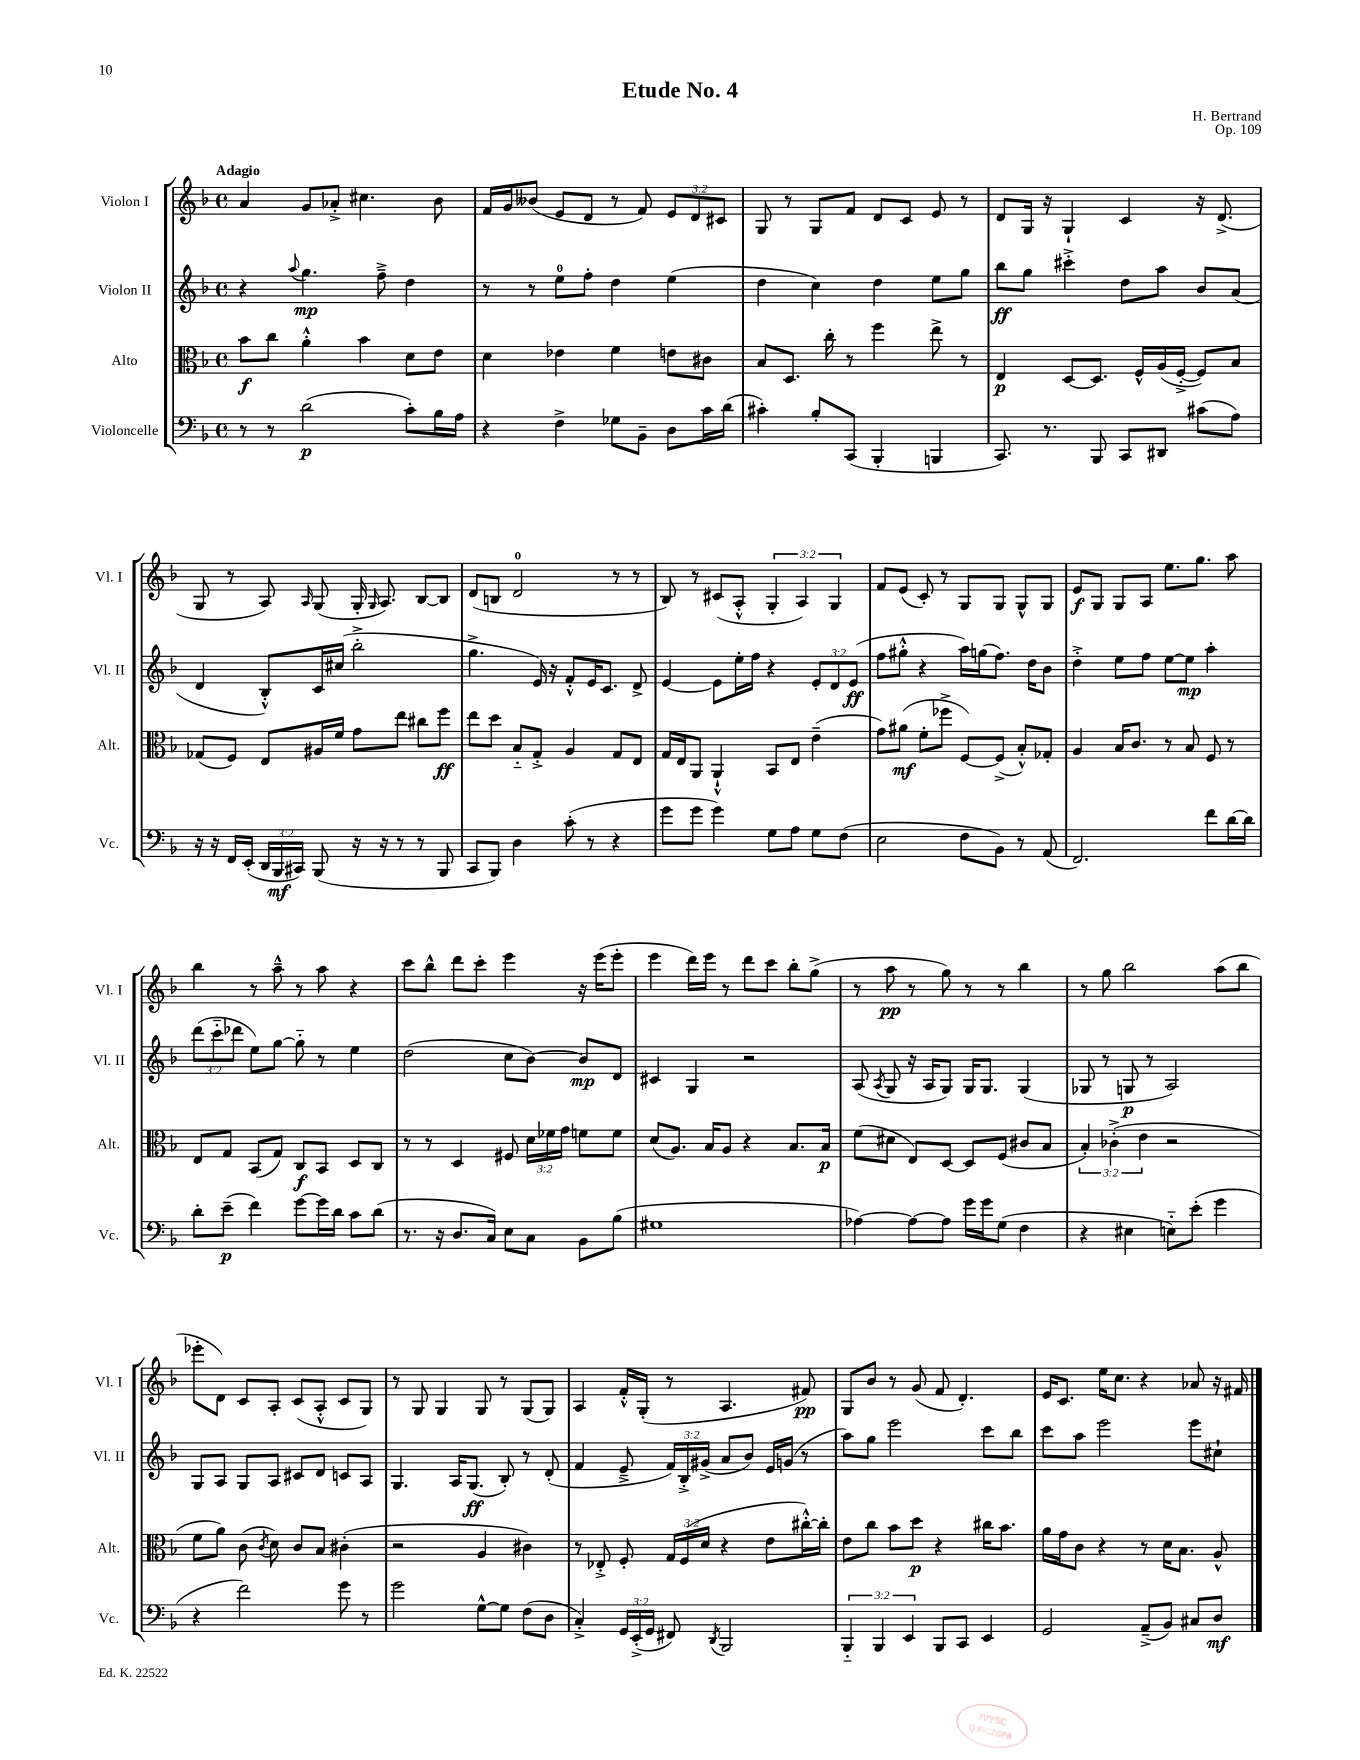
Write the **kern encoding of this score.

**kern	**dynam	**kern	**dynam	**kern	**dynam	**kern	**dynam
*part4	*part4	*part3	*part3	*part2	*part2	*part1	*part1
*staff4	*staff4	*staff3	*staff3	*staff2	*staff2	*staff1	*staff1
*I"Violoncelle	*	*I"Alto	*	*I"Violon II	*	*I"Violon I	*
*I'Vc.	*	*I'Alt.	*	*I'Vl. II	*	*I'Vl. I	*
*clefF4	*	*clefC3	*	*clefG2	*	*clefG2	*
*k[b-]	*	*k[b-]	*	*k[b-]	*	*k[b-]	*
*M4/4	*	*M4/4	*	*M4/4	*	*M4/4	*
*met(c)	*	*met(c)	*	*met(c)	*	*met(c)	*
=1	=1	=1	=1	=1	=1	=1	=1
!	!	!	!	!	!	!LO:TX:a:B:t=Adagio	!
8r	.	8b-\L	f	4r	.	4a/	.
8r	.	8cc\J	.	.	.	.	.
.	.	.	.	8qqaa/	.	.	.
(2d\	p	4a'^^\	.	4.gg\	mp	8g/L	.
.	.	.	.	.	.	8a-X'^/J	.
.	.	4b-\	.	.	.	4.cc#X\	.
.	.	.	.	8ff~^\	.	.	.
8c'\L)	.	8d\L	.	4dd\	.	.	.
16B-\L	.	8e\J	.	.	.	8b-\	.
16A\JJ	.	.	.	.	.	.	.
=2	=2	=2	=2	=2	=2	=2	=2
4r	.	4d\	.	8r	.	16f/LL	.
.	.	.	.	.	.	16g/J	.
.	.	.	.	8r	.	(8b--X/J	.
4F^\	.	4e-X\	.	8ee\L	.	8e/L	.
.	.	.	.	8ff'\J	.	8d/J	.
8G-X\L	.	4f\	.	4dd\	.	8r	.
8BB-~\J	.	.	.	.	.	8f/)	.
8D\L	.	8en\L	.	(4ee\	.	12e/L	.
.	.	.	.	.	.	12d/	.
16c\L	.	8c#X\J	.	.	.	.	.
.	.	.	.	.	.	12c#X/J	.
(16d\JJ	.	.	.	.	.	.	.
=3	=3	=3	=3	=3	=3	=3	=3
4c#X'\)	.	8B-/L	.	4dd\	.	8G/	.
.	.	8.D/J	.	.	.	8r	.
8B-'/L	.	.	.	4cc\)	.	8G/L	.
.	.	16cc'\	.	.	.	.	.
(8CC/J	.	8r	.	.	.	8f/J	.
4BBB-'/	.	4ff\	.	4dd\	.	8d/L	.
.	.	.	.	.	.	8c/J	.
4BBBn/	.	8ee^\	.	8ee\L	.	8e/	.
.	.	8r	.	8gg\J	.	8r	.
=4	=4	=4	=4	=4	=4	=4	=4
8.CC/)	.	4E/	p	8bb-\L	ff	8d/L	.
.	.	.	.	8gg\J	.	16G/Jk	.
8.r	.	.	.	.	.	16r	.
.	.	[8D/L	.	4ccc#X'^\	.	4G`/	.
8BBB-/	.	8.D/J]	.	.	.	.	.
8CC/L	.	.	.	8dd\L	.	4c/	.
.	.	16F^^/LL	.	.	.	.	.
8DD#X/J	.	(16A/	.	8aa\J	.	.	.
.	.	[16F'^/JJ	.	.	.	.	.
(8c#X\L	.	8F/L])	.	8b-/L	.	16r	.
.	.	.	.	.	.	(8.d^/	.
8A\J)	.	8B-/J	.	(8a/J	.	.	.
!!LO:LB:g=z
=5	=5	=5	=5	=5	=5	=5	=5
16r	.	(8G-X/L	.	4d/	.	8G/	.
16r	.	.	.	.	.	.	.
16FF/LL	.	8F/J)	.	.	.	8r	.
(16EE'/JJ	.	.	.	.	.	.	.
24DD/LL	.	8E/L	.	8B-'^^/L)	.	8A/)	.
24BBB-/	mf	.	.	.	.	.	.
24CC#X/JJ)	.	.	.	.	.	.	.
.	.	.	.	.	.	16qqA/	.
(8BBB-/	.	16A#X/L	.	16c/L	.	(8G/	.
.	.	16f/JJ	.	(16cc#X/JJ	.	.	.
16r	.	8g\L	.	2bb-'^\	.	16G'/	.
.	.	.	.	.	.	16qqG/	.
16r	.	.	.	.	.	8.A/)	.
8r	.	8ee\J	.	.	.	.	.
8r	.	8cc#X\L	.	.	.	[8B-/L	.
8BBB-/	.	8ff\J	ff	.	.	8B-/J]	.
=6	=6	=6	=6	=6	=6	=6	=6
8CC/L	.	8ee\L	.	4.gg^\	.	(8d/L	.
8BBB-/J)	.	8dd\J	.	.	.	8Bn/J	.
4D\	.	8B-/L	.	.	.	2d/	.
.	.	8G'^/J	.	16e/)	.	.	.
.	.	.	.	16r	.	.	.
(8c'\	.	4A/	.	8f'^^/L	.	.	.
8r	.	.	.	16e/K	.	.	.
.	.	.	.	8.c/J	.	.	.
4r	.	8G/L	.	.	.	8r	.
.	.	8E/J	.	8d^/	.	8r	.
=7	=7	=7	=7	=7	=7	=7	=7
8g\L	.	16G/LL	.	[4e/	.	8B-/)	.
.	.	16E/J	.	.	.	.	.
8g\J	.	8AA/J	.	.	.	8r	.
4g\)	.	4AA`^^/	.	8e\L]	.	(8c#X/L	.
.	.	.	.	16ee'\L	.	8A'^^/J	.
.	.	.	.	16ff\JJ	.	.	.
8G\L	.	8BB-/L	.	4r	.	6G'/	.
8A\J	.	8E/J	.	.	.	.	.
.	.	.	.	.	.	6A/)	.
8G\L	.	(4e~\	.	12e'/L	.	.	.
.	.	.	.	12d/	.	6G/	.
(8F\J	.	.	.	.	.	.	.
.	.	.	.	(12e/J	ff	.	.
=8	=8	=8	=8	=8	=8	=8	=8
2E\	.	8g\L)	.	8ff\L	.	8f/L	.
.	.	(8a#X\J	mf	8gg#X'^^\J	.	(8e/J	.
.	.	8f'\L	.	4r	.	8c'/)	.
.	.	8ff-X^\J	.	.	.	8r	.
8F\L	.	[8F/L)	.	16aa\LL)	.	8G/L	.
.	.	.	.	(16ggn\J	.	.	.
8BB-\J)	.	(8F^/J]	.	8.ff\J)	.	8G/J	.
8r	.	8B-'^^/L)	.	.	.	8G^^/L	.
.	.	.	.	16dd\KL	.	.	.
(8AA/	.	8G-X'/J	.	8b-\J	.	8G/J	.
=9	=9	=9	=9	=9	=9	=9	=9
2.FF/)	.	4A/	.	4dd'^\	.	8e/L	f
.	.	.	.	.	.	8G/J	.
.	.	16B-/KL	.	8ee\L	.	8G/L	.
.	.	8.c/J	.	.	.	.	.
.	.	.	.	8ff\J	.	8A/J	.
.	.	8r	.	[8ee\L	.	8.ee\L	.
.	.	8B-/	.	8ee\J]	mp	.	.
.	.	.	.	.	.	8.gg\J	.
8f\L	.	8F/	.	4aa'\	.	.	.
[16d\L	.	8r	.	.	.	8aa\	.
16d\JJ]	.	.	.	.	.	.	.
!!LO:LB:g=z
=10	=10	=10	=10	=10	=10	=10	=10
8d'\L	.	8E/L	.	(12ddd\L	.	4bb-\	.
.	.	.	.	12ccc\	.	.	.
(8e~\J	p	8G/J	.	.	.	.	.
.	.	.	.	12ddd-X\J	.	.	.
4f\)	.	(8BB-/L	.	8ee\L)	.	8r	.
.	.	8G/J)	.	[8gg\J	.	8aa~^^\	.
[8g\L	.	8C/L	f	8gg\]	.	8r	.
16g\L]	.	8BB-/J	.	8r	.	8aa\	.
16d\JJ	.	.	.	.	.	.	.
8c\L	.	8D/L	.	4ee\	.	4r	.
(8d\J	.	8C/J	.	.	.	.	.
=11	=11	=11	=11	=11	=11	=11	=11
8.r	.	8r	.	(2dd\	.	8ccc\L	.
.	.	8r	.	.	.	8bb-^^\J	.
16r	.	.	.	.	.	.	.
8.D/L	.	4D/	.	.	.	8ddd\L	.
.	.	.	.	.	.	8ccc'\J	.
16C/Jk)	.	.	.	.	.	.	.
8E\L	.	8F#X/	.	8cc\L	.	4eee\	.
8C\J	.	24d\LL	.	[8b-\J)	.	.	.
.	.	24f-X\	.	.	.	.	.
.	.	24g\JJ	.	.	.	.	.
8BB-\L	.	8fn\L	.	8b-/L]	mp	16r	.
.	.	.	.	.	.	(16eee\KL	.
(8B-\J	.	8f\J	.	8d/J	.	8eee'\J	.
=12	=12	=12	=12	=12	=12	=12	=12
1G#X	.	(8d/L	.	4c#X/	.	4eee\	.
.	.	8.A/J)	.	.	.	.	.
.	.	.	.	4G/	.	16ddd\LL)	.
.	.	16B-/KL	.	.	.	16eee\JJ	.
.	.	8A/J	.	.	.	8r	.
.	.	4r	.	2r	.	8ddd\L	.
.	.	.	.	.	.	8ccc\J	.
.	.	8.B-/L	.	.	.	8bb-'\L	.
.	.	.	.	.	.	(8gg^\J	.
.	.	16B-/Jk	p	.	.	.	.
=13	=13	=13	=13	=13	=13	=13	=13
[4A-X\)	.	(8f\L	.	(8A/	.	8r	.
.	.	.	.	8qA/	.	.	.
.	.	8d#X\J	.	8G/	.	8aa\	pp
8A-\L_	.	8E/L)	.	16r	.	8r	.
.	.	.	.	16A/KL	.	.	.
8A-\J]	.	[8D/J	.	8G/J)	.	8gg\)	.
16g\LL	.	8D/L]	.	16G/KL	.	8r	.
16g\J	.	.	.	8.G/J	.	.	.
(8G\J	.	(8F/J	.	.	.	8r	.
4F\	.	8c#X/L	.	(4G/	.	4bb-\	.
.	.	8B-/J	.	.	.	.	.
=14	=14	=14	=14	=14	=14	=14	=14
4r	.	6B-'/)	.	8G-X/	.	8r	.
.	.	.	.	8r	.	8gg\	.
.	.	(6c-X'^\	.	.	.	.	.
4E#X\	.	.	.	8Gn/	p	2bb-\	.
.	.	6e\	.	.	.	.	.
.	.	.	.	8r	.	.	.
8En\L)	.	2r	.	2A/)	.	.	.
(8e'\J	.	.	.	.	.	.	.
4g\	.	.	.	.	.	(8aa\L	.
.	.	.	.	.	.	8bb-\J	.
!!LO:LB:g=z
=15	=15	=15	=15	=15	=15	=15	=15
4r	.	8f\L	.	8G/L	.	8eee-X'\L	.
.	.	8a\J)	.	8A/J	.	8d\J)	.
2f\)	.	(8c\	.	8G/L	.	8c/L	.
.	.	8qc/	.	.	.	.	.
.	.	8d\)	.	8A/J	.	8A'/J	.
.	.	8c/L	.	8c#X/L	.	(8c/L	.
.	.	8B-/J	.	8d/J	.	8A'^^/J	.
8g\	.	(4c#X'\	.	8cn/L	.	8c/L	.
8r	.	.	.	8A/J	.	8G/J)	.
=16	=16	=16	=16	=16	=16	=16	=16
2g\	.	2r	.	4.G/	.	8r	.
.	.	.	.	.	.	8G/	.
.	.	.	.	.	.	4G/	.
.	.	.	.	16A/KL	.	.	.
.	.	.	.	(8.G/J	ff	.	.
[8G^^\L	.	4A/	.	.	.	8G/	.
8G\J]	.	.	.	8B-'/)	.	8r	.
(8F\L	.	4c#X\)	.	8r	.	(8G/L	.
8D\J	.	.	.	(8d'/	.	8G/J)	.
=17	=17	=17	=17	=17	=17	=17	=17
4C'^/)	.	8r	.	4f/	.	4A/	.
.	.	8E-X'^/	.	.	.	.	.
24GG/LL	.	8F'/	.	8e~^/	.	16f'^^/LL	.
(24EE'^/	.	.	.	.	.	.	.
.	.	.	.	.	.	(16G'/JJ	.
24GG/JJ	.	.	.	.	.	.	.
8FF#X/)	.	24G/LL	.	24f/LL)	.	8r	.
.	.	(24F/	.	24B-'^/	.	.	.
.	.	24d/JJ	.	(24g#X^/JJ	.	.	.
8qDD/	.	.	.	.	.	.	.
2BBB-/	.	4r	.	8a/L	.	4.A/	.
.	.	.	.	8b-/J)	.	.	.
.	.	8e\L	.	16e/LL	.	.	.
.	.	.	.	(16gn/JJ	.	.	.
.	.	[16cc#X'^^\L)	.	8r	.	8f#X/)	pp
.	.	16cc#'\JJ]	.	.	.	.	.
=18	=18	=18	=18	=18	=18	=18	=18
6BBB-/	.	8e\L	.	8aa\L)	.	8G/L	.
.	.	8cc\J	.	8gg\J	.	8b-/J	.
6BBB-/	.	.	.	.	.	.	.
.	.	8b-\L	.	2eee\	.	8r	.
6EE/	.	.	.	.	.	.	.
.	.	8dd\J	p	.	.	(8g/	.
8BBB-/L	.	4r	.	.	.	8f/	.
8CC/J	.	.	.	.	.	4.d'/)	.
4EE/	.	16cc#X\KL	.	8ccc\L	.	.	.
.	.	8.b-\J	.	.	.	.	.
.	.	.	.	8bb-\J	.	.	.
=19	=19	=19	=19	=19	=19	=19	=19
2GG/	.	16a\LL	.	8ccc\L	.	16e/KL	.
.	.	16g\J	.	.	.	8.c/J	.
.	.	8c\J	.	8aa\J	.	.	.
.	.	4r	.	2eee\	.	16ee\KL	.
.	.	.	.	.	.	8.cc\J	.
(8AA~^/L	.	8r	.	.	.	4r	.
8BB-/J)	.	16d\KL	.	.	.	.	.
.	.	8.B-\J	.	.	.	.	.
8C#X/L	.	.	.	8eee\L	.	8a-X/	.
8D/J	mf	8A^^/	.	8cc#X`\J	.	16r	.
.	.	.	.	.	.	16f#X/	.
==	==	==	==	==	==	==	==
*-	*-	*-	*-	*-	*-	*-	*-
